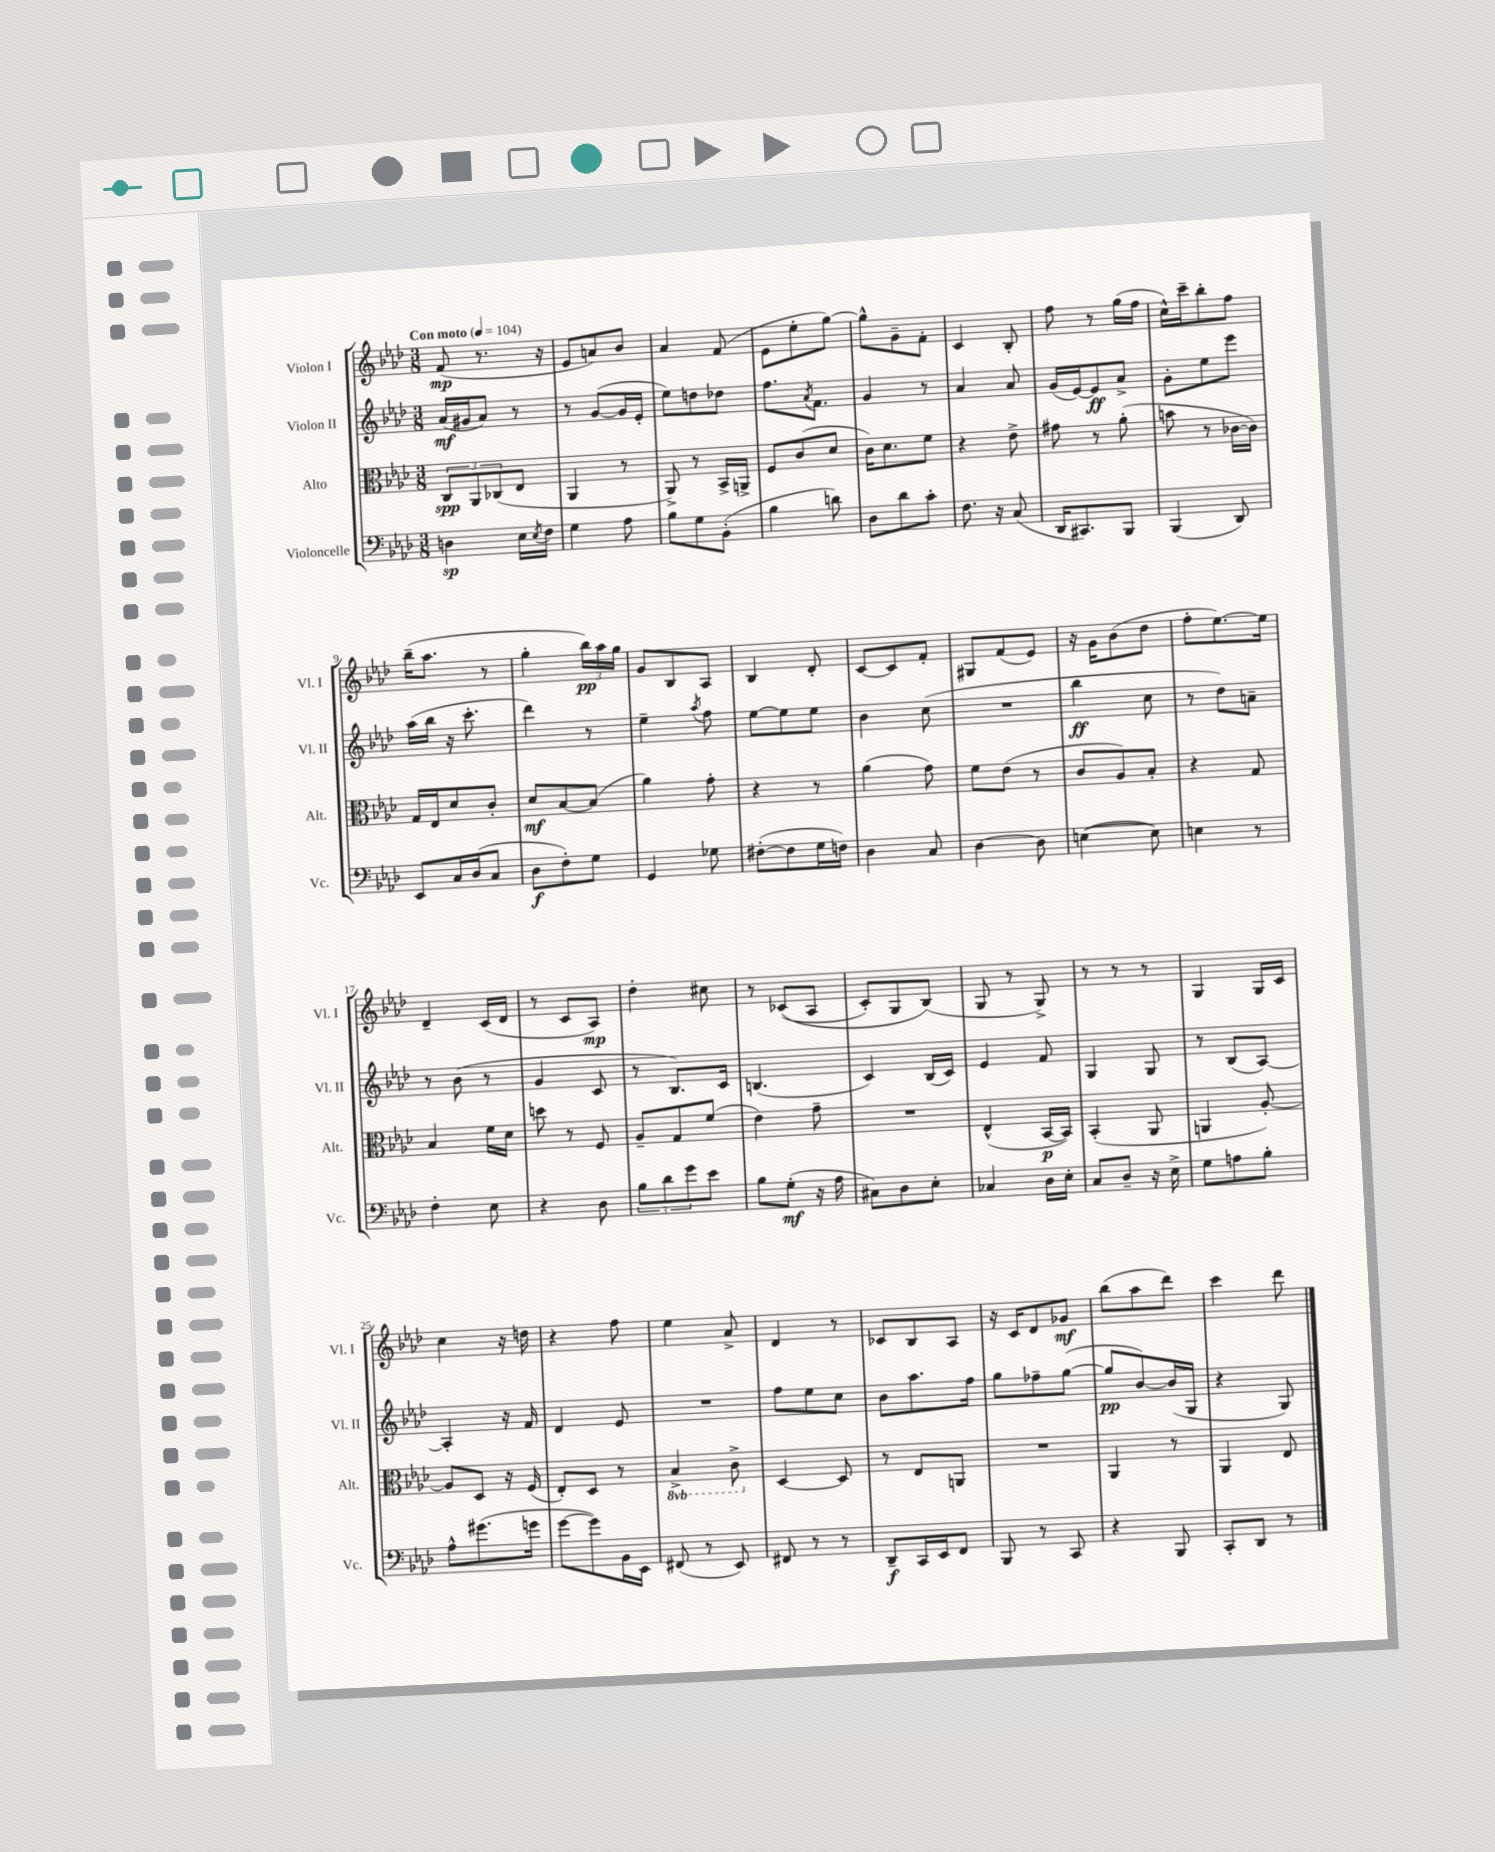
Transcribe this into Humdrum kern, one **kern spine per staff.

**kern	**dynam	**kern	**dynam	**kern	**dynam	**kern	**dynam
*part4	*part4	*part3	*part3	*part2	*part2	*part1	*part1
*staff4	*staff4	*staff3	*staff3	*staff2	*staff2	*staff1	*staff1
*I"Violoncelle	*	*I"Alto	*	*I"Violon II	*	*I"Violon I	*
*I'Vc.	*	*I'Alt.	*	*I'Vl. II	*	*I'Vl. I	*
*clefF4	*	*clefC3	*	*clefG2	*	*clefG2	*
*k[b-e-a-d-]	*	*k[b-e-a-d-]	*	*k[b-e-a-d-]	*	*k[b-e-a-d-]	*
*M3/8	*	*M3/8	*	*M3/8	*	*M3/8	*
*MM104	*	*MM104	*	*MM104	*	*MM104	*
=1	=1	=1	=1	=1	=1	=1	=1
!	!	!	!	!	!	!LO:TX:a:B:t=Con moto	!
4Dn\	sp	12C/L	spp	(16a-/LL	mf	(8f/	mp
.	.	.	.	16g#X/J	.	.	.
.	.	12AA-/	.	.	.	.	.
.	.	.	.	8a-/J)	.	8.r	.
.	.	(12C-X/	.	.	.	.	.
16E-\LL	.	8E-/J	.	8r	.	.	.
8qE-/	.	.	.	.	.	.	.
16F\JJ	.	.	.	.	.	16r	.
=2	=2	=2	=2	=2	=2	=2	=2
4G\	.	4AA-/	.	8r	.	8e-/L	.
.	.	.	.	([8g/L	.	8an/)	.
8A-\	.	8r	.	16g/L]	.	8b-/J	.
.	.	.	.	16e-'/JJ	.	.	.
=3	=3	=3	=3	=3	=3	=3	=3
8B-\L	.	8AA-^/)	.	8ee-\L)	.	4a-/	.
8G\	.	8r	.	8ddn\	.	.	.
(8BB-'\J	.	16BB-^/LL	.	8dd-X\J	.	(8f/	.
.	.	16AAn^/JJ	.	.	.	.	.
=4	=4	=4	=4	=4	=4	=4	=4
4B-\	.	8F/L	.	8.ff\L	.	8e-\L	.
.	.	(8c/	.	.	.	8ee-'\	.
.	.	.	.	8qa-/	.	.	.
.	.	.	.	8.f\J	.	.	.
8dn\)	.	8d-/J	.	.	.	[8gg\J)	.
=5	=5	=5	=5	=5	=5	=5	=5
8D-\L	.	16c\KL)	.	4g/	.	8gg^^\L]	.
.	.	8.d-\	.	.	.	.	.
8d-\	.	.	.	.	.	8g~\	.
8c'\J	.	8f\J	.	8r	.	8f'\J	.
=6	=6	=6	=6	=6	=6	=6	=6
8.F\	.	4r	.	4a-/	.	4c/	.
16r	.	.	.	.	.	.	.
(8C/	.	8e-^\	.	8a-/	.	8B-'/	.
=7	=7	=7	=7	=7	=7	=7	=7
16DD-/KL	.	8g#X\	.	(16g/LL	.	8ff\	.
8.CC#X/)	.	.	.	[16e-/J)	.	.	.
.	.	8r	.	8e-/]	ff	8r	.
8BBB-/J	.	(8a-'\	.	8a-^/J	.	(16gg\LL	.
.	.	.	.	.	.	16ff\JJ	.
=8	=8	=8	=8	=8	=8	=8	=8
(4BBB-/	.	8bn\	.	8g'\L	.	16cc^^\LL)	.
.	.	.	.	.	.	16ccc~\J	.
.	.	8r	.	8ee-\	.	8bb-'\	.
8DD-/)	.	[16c-X\LL	.	8eee-\J	.	8ff\J	.
.	.	16c-\JJ])	.	.	.	.	.
!!LO:LB:g=z
=9	=9	=9	=9	=9	=9	=9	=9
8EE-/L	.	16G/LL	.	(16aa-\LL	.	(16bb-~\KL	.
.	.	16E-/J	.	16bb-\JJ	.	8.aa-\J	.
16C/L	.	8d-/	.	16r	.	.	.
(16D-/J	.	.	.	8.ccc'\	.	.	.
8C/J	.	8c'/J	.	.	.	8r	.
=10	=10	=10	=10	=10	=10	=10	=10
8D-\L	f	8d-/L	mf	4ddd-\)	.	4gg'\	.
8F'\)	.	[8B-/	.	.	.	.	.
8G\J	.	(8B-/J]	.	8r	.	24bb-\LL)	pp
.	.	.	.	.	.	24aa-\	.
.	.	.	.	.	.	24gg\JJ	.
=11	=11	=11	=11	=11	=11	=11	=11
4GG/	.	4a-\)	.	4ee-~\	.	8g/L	.
.	.	.	.	.	.	8B-/	.
.	.	.	.	8qaa-/	.	.	.
8G-X\	.	8g'\	.	8ff\	.	8A-/J	.
=12	=12	=12	=12	=12	=12	=12	=12
([8F#X'\L	.	4r	.	[8ee-\L	.	4B-/	.
8F#\]	.	.	.	8ee-\]	.	.	.
16G\L	.	8r	.	8ee-\J	.	8d-'/	.
16Fn\JJ)	.	.	.	.	.	.	.
=13	=13	=13	=13	=13	=13	=13	=13
4D-\	.	(4a-\	.	4b-\	.	[8c/L	.
.	.	.	.	.	.	8c/]	.
8C/	.	8g\)	.	(8cc\	.	8f'/J	.
=14	=14	=14	=14	=14	=14	=14	=14
[4D-\	.	8f\L	.	4.r	.	8G#X/L	.
.	.	(8e-\J	.	.	.	(8f/	.
8D-\]	.	8r	.	.	.	8e-/J)	.
=15	=15	=15	=15	=15	=15	=15	=15
([4En\	.	8c/L	.	4bb-\	ff	16r	.
.	.	.	.	.	.	16g\KL	.
.	.	8A-/)	.	.	.	(8b-\	.
8E\])	.	8B-'/J	.	8cc\	.	8dd-\J	.
=16	=16	=16	=16	=16	=16	=16	=16
4En\	.	4r	.	8r	.	8ff'\L	.
.	.	.	.	8dd-\L)	.	[8.ee-\)	.
8r	.	8G/	.	8an~\J	.	.	.
.	.	.	.	.	.	16ee-\Jk]	.
!!LO:LB:g=z
=17	=17	=17	=17	=17	=17	=17	=17
4F'\	.	4B-/	.	8r	.	4d-~/	.
.	.	.	.	(8b-\	.	.	.
8E-\	.	16f\LL	.	8r	.	(16c/LL	.
.	.	16d-\JJ	.	.	.	16d-/JJ	.
=18	=18	=18	=18	=18	=18	=18	=18
4r	.	8ddn\	.	4g/	.	8r	.
.	.	8r	.	.	.	8c/L	.
8D-\	.	8F/	.	8c/	.	8A-/J)	mp
=19	=19	=19	=19	=19	=19	=19	=19
12B-\L	.	8A-~/L	.	8r	.	4dd-'\	.
12d-\	.	.	.	.	.	.	.
.	.	8G/	.	8.B-/L)	.	.	.
12g\	.	.	.	.	.	.	.
8e-\J	.	(8f/J	.	.	.	8cc#X\	.
.	.	.	.	16c/Jk	.	.	.
=20	=20	=20	=20	=20	=20	=20	=20
8B-\L	.	4e-\)	.	(4.Bn/	.	8r	.
(8G'\J	mf	.	.	.	.	((8c-X/L	.
16r	.	8g~\	.	.	.	8A-/J	.
16A-\	.	.	.	.	.	.	.
=21	=21	=21	=21	=21	=21	=21	=21
8C#X\L)	.	4.r	.	4c/)	.	8c'/L)	.
8D-\	.	.	.	.	.	8G/	.
8E-'\J	.	.	.	(16B-/LL	.	(8B-/J)	.
.	.	.	.	16c/JJ)	.	.	.
=22	=22	=22	=22	=22	=22	=22	=22
4C-X/	.	(4E-^^/	.	4e-/	.	8G/	.
.	.	.	.	.	.	8r	.
16D-\LL	.	[16BB-/LL	p	8f/	.	8G^/)	.
16E-'\JJ	.	16BB-/JJ])	.	.	.	.	.
=23	=23	=23	=23	=23	=23	=23	=23
8C/L	.	(4BB-'/	.	4G/	.	8r	.
8D-~/J	.	.	.	.	.	8r	.
16r	.	8AA-/	.	8G/	.	8r	.
16E-^\	.	.	.	.	.	.	.
=24	=24	=24	=24	=24	=24	=24	=24
8G\L	.	4AAn/	.	8r	.	4G/	.
8An\	.	.	.	(8B-/L	.	.	.
8B-'\J	.	[8A-'/)	.	[8A-/J)	.	16G/LL	.
.	.	.	.	.	.	16c/JJ	.
!!LO:LB:g=z
=25	=25	=25	=25	=25	=25	=25	=25
8A-^^\L	.	8A-/L]	.	4A-'/]	.	4cc\	.
(8.g#X\	.	8D-/J	.	.	.	.	.
.	.	16r	.	16r	.	16r	.
16gn\Jk	.	(16F/	.	16f/	.	16ddn\	.
=26	=26	=26	=26	=26	=26	=26	=26
[8g\L	.	8E-'/L)	.	4d-/	.	4r	.
8g\])	.	8D-/J	.	.	.	.	.
16BB-\L	.	8r	.	8e-/	.	8ff\	.
16EE-\JJ	.	.	.	.	.	.	.
=27	=27	=27	=27	=27	=27	=27	=27
*	*	*8ba	*	*	*	*	*
(8FF#X/	.	4BB-^/	.	4.r	.	4ee-\	.
8r	.	.	.	.	.	.	.
8EE-/)	.	8C^\	.	.	.	8a-^/	.
=28	=28	=28	=28	=28	=28	=28	=28
*	*	*X8ba	*	*	*	*	*
8FF#X/	.	[4D-/	.	8ff\L	.	4d-/	.
8r	.	.	.	8ee-\	.	.	.
8r	.	8D-/]	.	8cc\J	.	8r	.
=29	=29	=29	=29	=29	=29	=29	=29
8DD-~/L	f	8r	.	8b-\L	.	8c-X/L	.
16CC/L	.	8E-/L	.	8.aa-\	.	8B-/	.
16EE-/J	.	.	.	.	.	.	.
8FF/J	.	8AAn/J	.	.	.	8A-/J	.
.	.	.	.	16ff\Jk	.	.	.
=30	=30	=30	=30	=30	=30	=30	=30
8BBB-/	.	4.r	.	8gg\L	.	16r	.
.	.	.	.	.	.	16c/KL	.
8r	.	.	.	8ff-X~\	.	8d-/	.
8CC/	.	.	.	([8gg\J	.	8g-X/J	mf
=31	=31	=31	=31	=31	=31	=31	=31
4r	.	4AA-/	.	8gg/L]	pp	(8bb-\L	.
.	.	.	.	[8b-/)	.	8aa-\	.
8BBB-/	.	8r	.	(16b-/L]	.	8ddd-\J)	.
.	.	.	.	16G/JJ	.	.	.
=32	=32	=32	=32	=32	=32	=32	=32
8CC'/L	.	4AA-/	.	4r	.	4ccc\	.
8DD-/J	.	.	.	.	.	.	.
8r	.	8E-/	.	8G/)	.	8ddd-\	.
==	==	==	==	==	==	==	==
*-	*-	*-	*-	*-	*-	*-	*-
